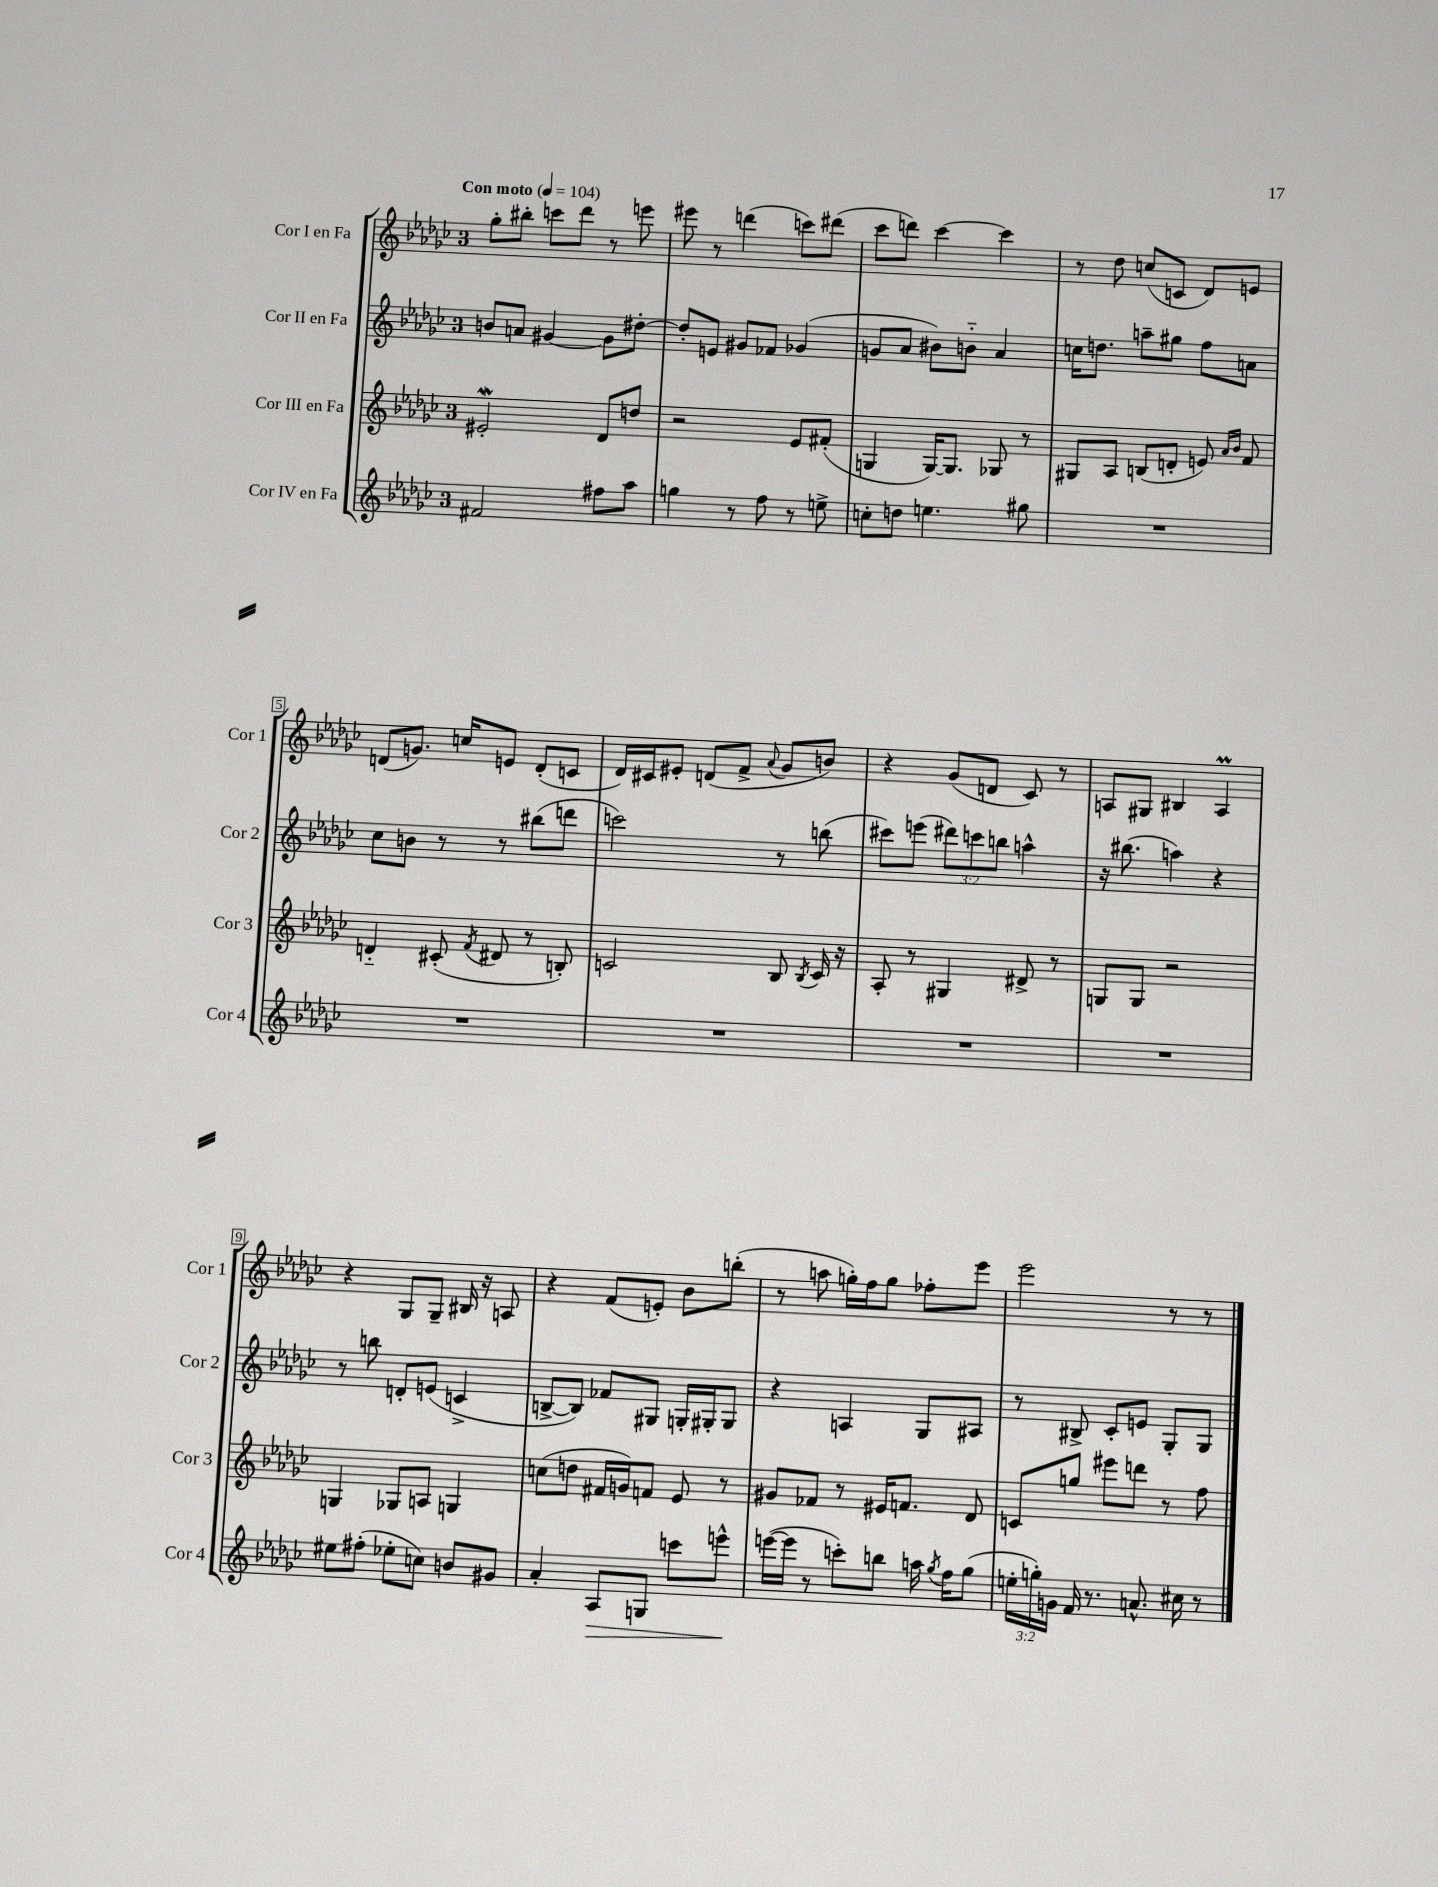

**kern	**dynam	**kern	**kern	**kern
*part4	*part4	*part3	*part2	*part1
*staff4	*staff4	*staff3	*staff2	*staff1
*I"Cor IV en Fa	*	*I"Cor III en Fa	*I"Cor II en Fa	*I"Cor I en Fa
*I'Cor 4	*	*I'Cor 3	*I'Cor 2	*I'Cor 1
*clefG2	*	*clefG2	*clefG2	*clefG2
*k[b-e-a-d-g-c-]	*	*k[b-e-a-d-g-c-]	*k[b-e-a-d-g-c-]	*k[b-e-a-d-g-c-]
*M3/4	*	*M3/4	*M3/4	*M3/4
*MM104	*	*MM104	*MM104	*MM104
=1	=1	=1	=1	=1
!	!	!	!	!LO:TX:a:B:t=Con moto
2f#X/	.	2e#XW'/	8bn/L	8gg-'\L
.	.	.	8an/J	8bb#X'\J
.	.	.	[4g#X/	8cccn\L
.	.	.	.	8ddd-\J
8ff#X\L	.	8d-/L	8g#\L]	8r
8aa-\J	.	8ddn/J	[8dd#X'\J	8eeen\
=2	=2	=2	=2	=2
4ggn\	.	2r	8dd#'/L]	8eee#X\
.	.	.	8en/J	8r
8r	.	.	8g#X/L	(4dddn\
8ff\	.	.	8f-X/J	.
8r	.	8e-/L	(4g-X/	8cccn\L)
8een^\	.	(8f#X'/J	.	(8ddd#X\J
=3	=3	=3	=3	=3
8ccn'\L	.	4Gn/	8gn/L	8ccc-\L
8ddn\J	.	.	8a-/J	8dddn\J)
4.een\	.	[16G/KL)	8b#X\L)	[4ccc-\
.	.	8.G/J]	.	.
.	.	.	8bn\J	.
.	.	8G-X/	4a-/	4ccc-\]
8gg#X\	.	8r	.	.
=4	=4	=4	=4	=4
2.r	.	8G#X/L	16ccn\KL	8r
.	.	.	8.ddn\J	.
.	.	8A-/J	.	8dd-\
.	.	(8Bn/L	8aan~\L	(8ccn/L
.	.	8dn'/J	8gg#X\J	8cn/J
.	.	8en/)	8ff\L	8d-/L)
.	.	16qqa-/LL	.	.
.	.	16qqb-/JJ	.	.
.	.	8f/	8an\J	8en/J
!!LO:LB:g=z
=5	=5	=5	=5	=5
2.r	.	4dn/	8cc-\L	(8dn/L
.	.	.	8bn\J	8.gn/J)
.	.	(8c#X'/	8r	.
.	.	.	.	16ccn/KL
.	.	8qf/	.	.
.	.	8d#X/	8r	8en/J
.	.	8r	(8bb#X\L	(8d'/L
.	.	8Bn'/)	8dddn\J	8cn/J
=6	=6	=6	=6	=6
2.r	.	2cn/	2cccn\)	16d-/LL)
.	.	.	.	16c#X/J
.	.	.	.	8e#X'/J
.	.	.	.	(8dn/L
.	.	.	.	8f^/J
.	.	.	.	8qqa-/
.	.	8B-/	8r	8g-/L
.	.	8qB-/	.	.
.	.	16c/	(8bbn\	8bn/J)
.	.	16r	.	.
=7	=7	=7	=7	=7
2.r	.	8A-'/	8ccc#X\L)	4r
.	.	8r	(8eeen\J	.
.	.	4G#X/	12ddd#X\L)	(8g-/L
.	.	.	12cccn\	.
.	.	.	.	8dn/J
.	.	.	12bbn\J	.
.	.	8d#X^/	4aan^^\	8c-/)
.	.	8r	.	8r
=8	=8	=8	=8	=8
2.r	.	8Gn/L	16r	8An/L
.	.	.	(8.bb#X\	.
.	.	8G/J	.	8G#X/J
.	.	2r	4aan\)	4B#X/
.	.	.	4r	4Am/
!!LO:LB:g=z
=9	=9	=9	=9	=9
8ee#X\L	.	4Gn/	8r	4r
(8ff#X'\J	.	.	8bbn\	.
8ee-X'\L	.	8G-X/L	8dn'/L	8G-/L
8ccn\J)	.	8An/J	(8en/J	8G-~/J
8bn/L	.	4Gn/	4cn^/	16B#X/
.	.	.	.	16r
8g#X/J	.	.	.	8An/
=10	=10	=10	=10	=10
4a-'/	.	(8ccn\L	[8Bn^/L	4r
.	.	8ddn\J	8B/J])	.
!	!LO:HP:b	!	!	!
8A-/L	>	16f#X/LL	8f-X/L	(8f/L
.	.	16gn/J)	.	.
8Gn/J	.	8fn/J	8G#X/J	8en'/J)
8cccn\L	.	8e-/	16Gn'/LL	8b-\L
.	.	.	16G#X'/J	.
8eeen^^\J	.	8r	8G#/J	(8bbn'\J
.	]	.	.	.
=11	=11	=11	=11	=11
([16eeen\LL	.	8g#X/L	4r	8r
16eee\JJ]	.	.	.	.
8r	.	8f-X/J	.	8aan\
8cccn'\L)	.	8r	4An/	16ggn'\LL)
.	.	.	.	16ff\J
8bbn\J	.	16e#X/KL	.	8gg\J
.	.	8.fn/J	.	.
16aan\	.	.	8G-/L	8ff-X'\L
8qgg-/	.	.	.	.
16ff\KL	.	.	.	.
(8gg-\J	.	8d-/	8A#X/J	8eee-\J
=12	=12	=12	=12	=12
24een'\LL	.	8cn/L	8r	2eee-\
24ggn'\)	.	.	.	.
24gn\JJ	.	.	.	.
16f/	.	8ggn/J	8B#X^/	.
8.r	.	.	.	.
.	.	8eee#X\L	8c-'/L	.
8.an^^/	.	8dddn\J	8en/J	.
.	.	8r	8G-'/L	8r
16cc#X\	.	.	.	.
8r	.	8ff\	8G-/J	8r
==	==	==	==	==
*-	*-	*-	*-	*-
